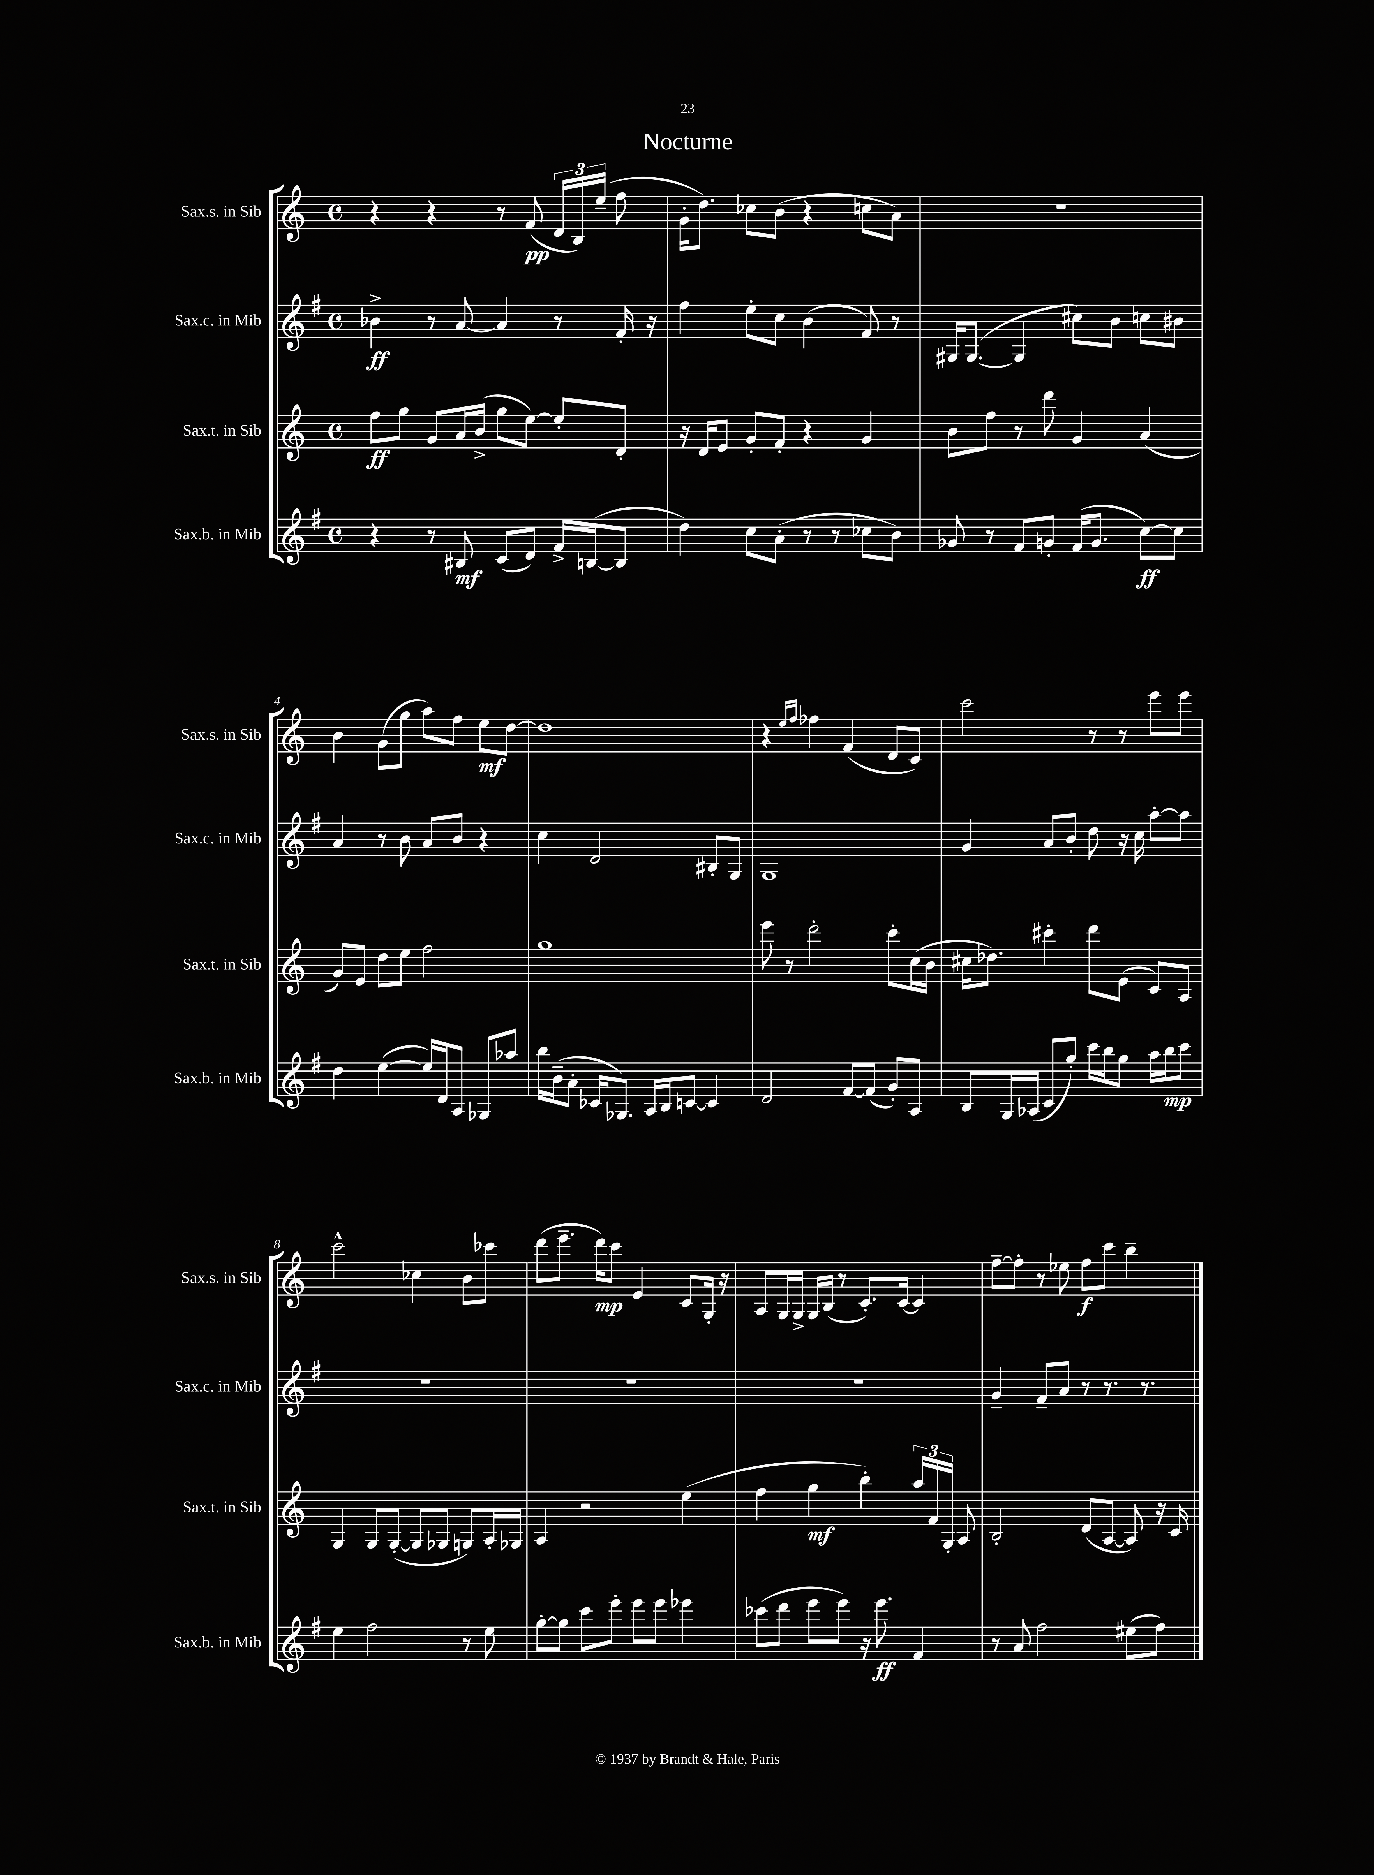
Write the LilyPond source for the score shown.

\header { title = "Nocturne" }
<<
\new StaffGroup <<
\new Staff = "s0" \with { instrumentName = "Sax.s. in Sib" shortInstrumentName = "Sax.s. in Sib" } {
    \clef treble \key c \major \defaultTimeSignature \time 4/4
    \autoBeamOff r4 r4 r8 f'8\pp( \tuplet 3/2 { d'16[ b16) e''16]--( } f''8 |
    g'16[-. d''8.]) ces''8[ b'8]( r4 c''8[ a'8]) |
    R1 |
    b'4 g'8[( g''8] a''8[) f''8] e''8[\mf d''8]~ |
    d''1 |
    r4 \grace { e''16[ f''16] } fes''4 f'4( d'8[ c'8]) |
    c'''2 r8 r8 e'''8[ e'''8] |
    c'''2-^ ces''4 b'8[ ces'''8] |
    d'''8[( e'''8.]-- d'''16[\mp) c'''8] e'4 c'8[ g16]-. r16 |
    a8[ g16 g16]-> g16[ b16]( r8 c'8.[-.) c'16]~ c'4 |
    f''8[~-- f''8]-. r8 ees''8 f''8[\f c'''8] b''4-- \bar "|." |
}
\new Staff = "s1" \with { instrumentName = "Sax.c. in Mib" shortInstrumentName = "Sax.c. in Mib" } {
    \clef treble \key g \major \defaultTimeSignature \time 4/4
    \autoBeamOff bes'4->\ff r8 a'8~ a'4 r8 fis'16-. r16 |
    fis''4 e''8[-. c''8] b'4( fis'8) r8 |
    gis16[ gis8.]~( gis4 cis''8[) b'8] c''8[ bis'8] |
    a'4 r8 b'8 a'8[ b'8] r4 |
    c''4 d'2 bis8[-. g8] |
    g1 |
    g'4 a'8[ b'8]-. d''8 r16 c''16 a''8[~-. a''8] |
    R1 |
    R1 |
    R1 |
    g'4-- fis'8[-- a'8] r8 r8. r8. \bar "|." |
}
\new Staff = "s2" \with { instrumentName = "Sax.t. in Sib" shortInstrumentName = "Sax.t. in Sib" } {
    \clef treble \key c \major \defaultTimeSignature \time 4/4
    \autoBeamOff f''8[\ff g''8] g'8[ a'16 b'16]->( g''8[ e''8]~) e''8[-. d'8]-. |
    r16 d'16[ e'8] g'8[-. f'8]-. r4 g'4 |
    b'8[ f''8] r8 d'''8 g'4 a'4( |
    g'8[) e'8] d''8[ e''8] f''2 |
    g''1 |
    e'''8 r8 d'''2-. c'''8[-. c''16( b'16] |
    cis''16[ des''8.]) cis'''4-. d'''8[ e'8]( c'8[) a8] |
    g4 g8[ g8]~-.( g8[ ges8] g8[) a16-. ges16] |
    a4 r2 e''4( |
    f''4 g''4\mf b''4-.) \tuplet 3/2 { a''16[ f'16 g16]-. } a8 |
    b2-. d'8[( a8]~ a8) r16 c'16 \bar "|." |
}
\new Staff = "s3" \with { instrumentName = "Sax.b. in Mib" shortInstrumentName = "Sax.b. in Mib" } {
    \clef treble \key g \major \defaultTimeSignature \time 4/4
    \autoBeamOff r4 r8 bis8\mf c'8[( d'8]) fis'16[-> b16~( b8] |
    d''4) c''8[ a'8]-.( r8 r8 ces''8[ b'8]) |
    ges'8 r8 fis'8[ g'8]-. fis'16[( g'8.] c''8[~\ff) c''8] |
    d''4 e''4~( e''16[) d'16 a8] ges8[ aes''8] |
    b''16[ b'16--( a'8]-. ces'16[ ges8.]) a16[ b16 c'8]~ c'4 |
    d'2 fis'8[~ fis'8]( g'8[-.) a8] |
    b8[ g16 aes16]( c'8[ g''8]-.) c'''16[ b''16 g''8] a''16[ b''16\mp c'''8] |
    e''4 fis''2 r8 e''8 |
    g''8[~-. g''8] c'''8[ e'''8]-. e'''8[ e'''8] ees'''4 |
    ces'''8[( d'''8] e'''8[ e'''8]) r16 e'''8.\ff fis'4 |
    r8 a'8 fis''2 eis''8[( fis''8]) \bar "|." |
}
>>
>>
